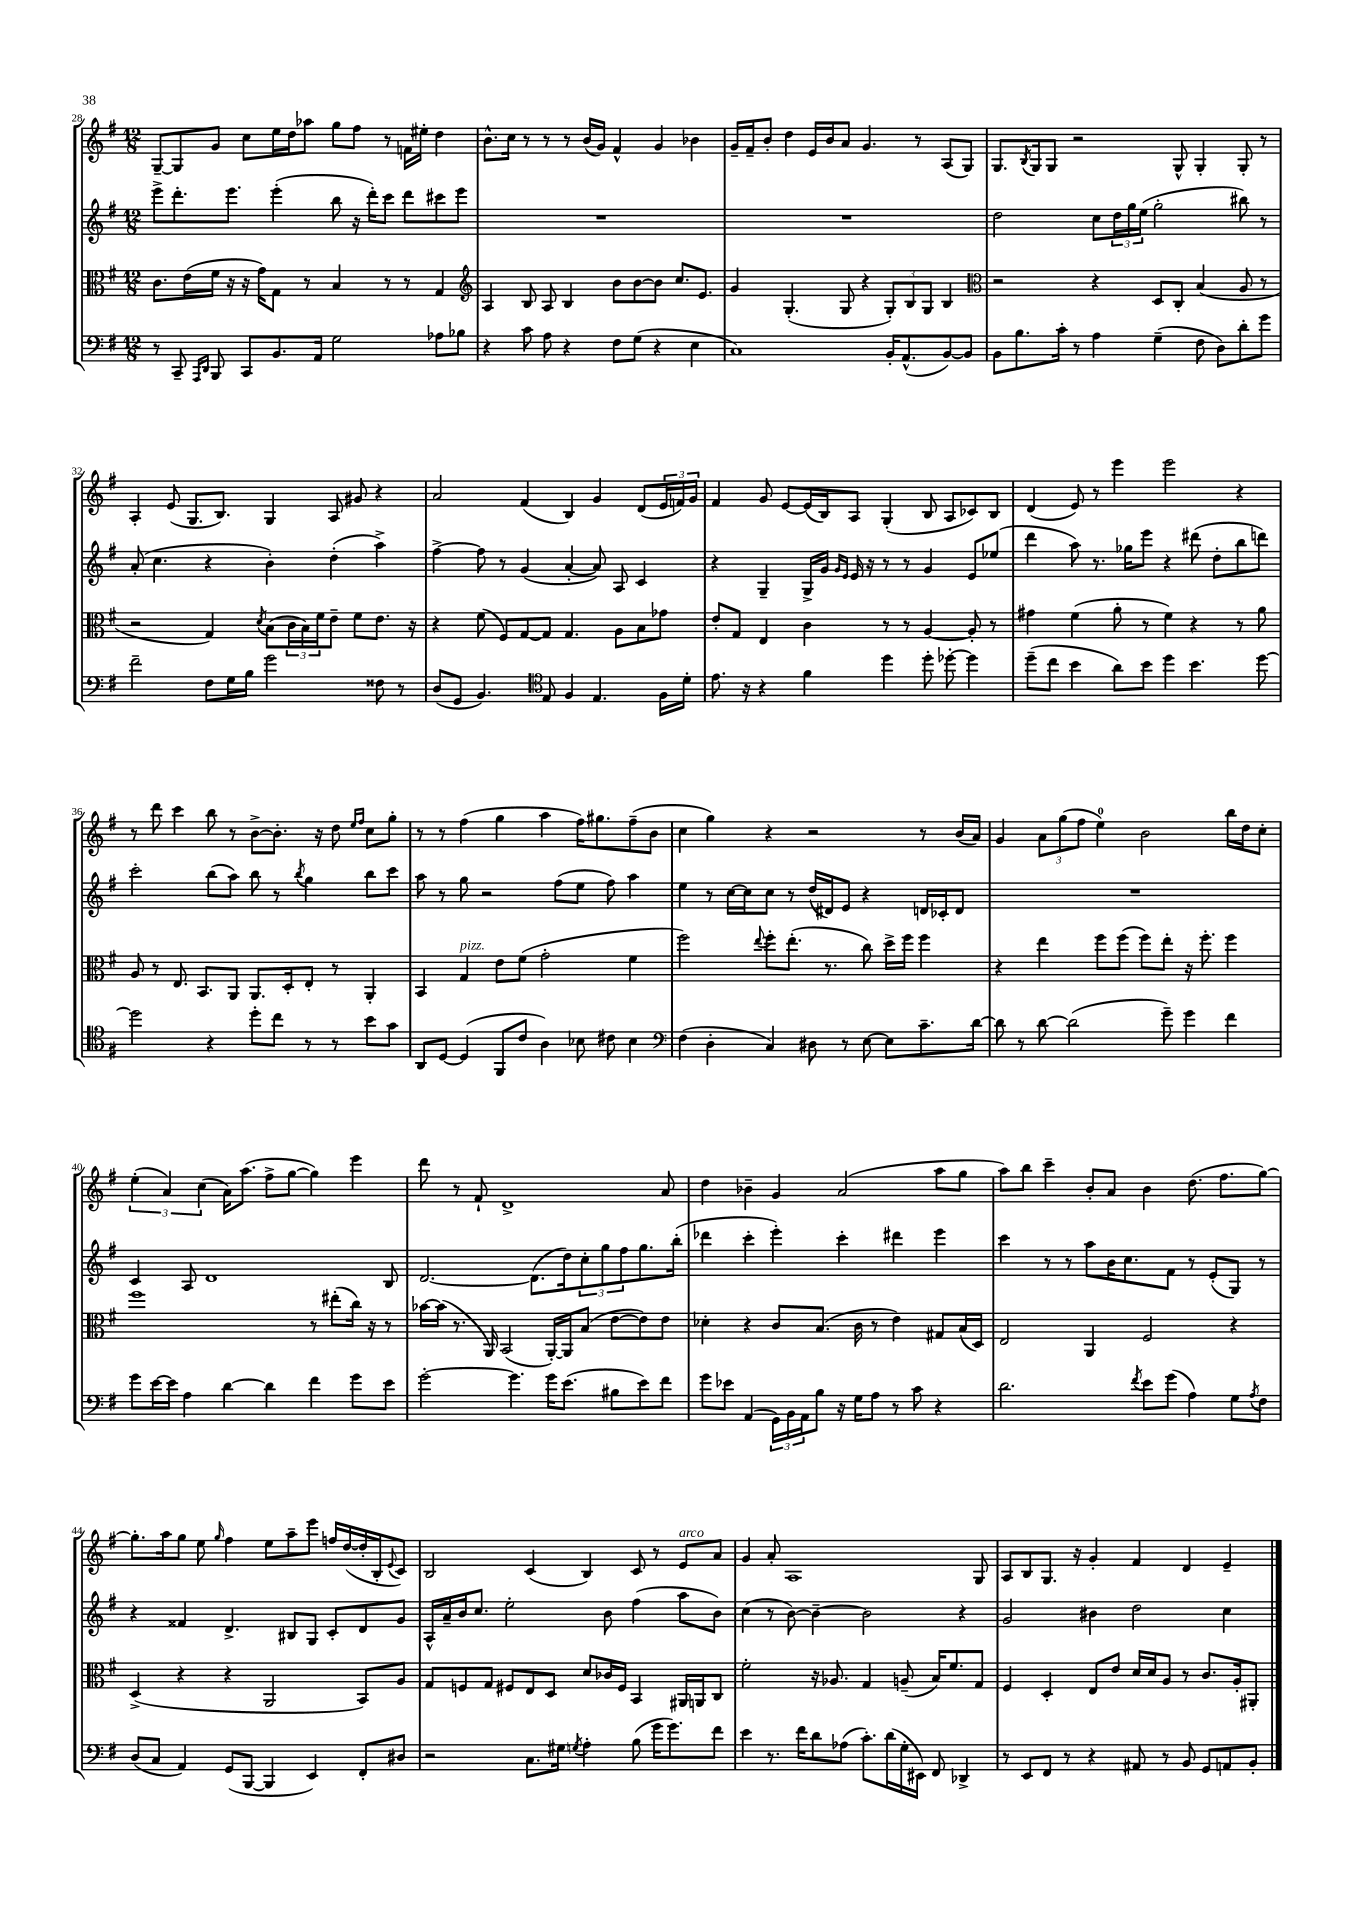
<<
\new StaffGroup <<
\new Staff = "s0" {
    \clef treble \key g \major \numericTimeSignature \time 12/8
    g8~-- g8 g'8 c''8 e''16 d''16 aes''8 g''8 fis''8 r8 f'16 eis''16-. d''4 |
    b'8.-^ c''16 r8 r8 r8 b'16( g'16) fis'4-^ g'4 bes'4 |
    g'16-- fis'16-- b'8-. d''4 e'16 b'16 a'8 g'4. r8 a8( g8) |
    g8. \acciaccatura { b8 } g16 g8 r2 g8-^ g4-. g8-. r8 |
    a4-. e'8( g8. b8.) g4 a8 gis'8 r4 |
    a'2 fis'4( b4) g'4 d'8( \tuplet 3/2 { e'16 f'16) g'16 } |
    fis'4 g'8 e'8~ e'16( b16) a8 g4-.( b8 a8 ces'8) b8 |
    d'4( e'8) r8 e'''4 e'''2 r4 |
    r8 d'''8 c'''4 b''8 r8 b'8~-> b'8.-. r16 d''8 \grace { e''16 fis''16 } c''8 g''8-. |
    r8 r8 fis''4( g''4 a''4 fis''16) gis''8. fis''8--( b'8 |
    c''4 g''4) r4 r2 r8 b'16( a'16) |
    g'4 \tuplet 3/2 { a'8 g''8( fis''8 } e''4-0) b'2 b''16 d''16 c''8-. |
    \tuplet 3/2 { e''4-.( a'4) c''4( } a'16) a''8.( fis''8-> g''8~ g''4) e'''4 |
    d'''8 r8 fis'8-! d'1-> a'8 |
    d''4 bes'4-- g'4 a'2( a''8 g''8 |
    a''8) b''8 c'''4-- b'8-. a'8 b'4 d''8.( fis''8. g''8~) |
    g''8.-. a''16 g''8 e''8 \grace { g''16 } fis''4 e''8 a''8-- e'''8 f''16 d''16~( d''16-. b16-. \appoggiatura { e'8 } c'8) |
    b2 c'4( b4) c'8 r8 e'8^\markup { \italic "arco" } a'8 |
    g'4 a'8-. a1 g8 |
    a8 b8 g8. r16 g'4-. fis'4 d'4 e'4-- \bar "|." |
}
\new Staff = "s1" {
    \clef treble \key g \major \numericTimeSignature \time 12/8
    e'''8-> d'''8.-. e'''8. e'''4-.( b''8 r16 d'''16-.) c'''8 d'''8 cis'''8 e'''8 |
    R1. |
    R1. |
    d''2 c''8 \tuplet 3/2 { d''16 g''16 e''16( } g''2-. bis''8) r8 |
    a'8-.( c''4. r4 b'4-.) d''4-.( a''4->) |
    fis''4~-> fis''8 r8 g'4( a'4~-. a'8) a8 c'4 |
    r4 g4-- g16-> g'16 \grace { g'16 e'16 } e'16 r16 r8 r8 g'4 e'8 ees''8( |
    d'''4 a''8) r8. ges''16 e'''8 r4 dis'''8( d''8-. b''8 d'''8) |
    c'''2-. b''8( a''8) b''8 r8 \acciaccatura { b''8 } g''4 b''8 c'''8 |
    a''8 r8 g''8 r2 fis''8( e''8 fis''8) a''4 |
    e''4 r8 c''16~ c''16 c''8 r8 d''16( dis'16) e'8 r4 d'16 ces'16-. d'8 |
    R1. |
    c'4 a8 d'1 b8 |
    d'2.~ d'8.( d''16) \tuplet 3/2 { c''8-. g''8 fis''8 } g''8. b''16-.( |
    des'''4 c'''4-. e'''4-.) c'''4-. dis'''4 e'''4 |
    c'''4 r8 r8 a''8 b'16 c''8. fis'8 r8 e'8-.( g8) r8 |
    r4 fisis'4 d'4.-> bis8 g8 c'8-. d'8 g'8 |
    a16-^ a'16-- b'16 c''8. e''2-. b'8 fis''4( a''8 b'8) |
    c''4( r8 b'8~) b'4~-- b'2 r4 |
    g'2 bis'4 d''2 c''4 \bar "|." |
}
\new Staff = "s2" {
    \clef alto \key g \major \numericTimeSignature \time 12/8
    c'8. e'16( fis'16 r16 r16 g'16) g8 r8 b4 r8 r8 g4 |
    \clef treble a4 b8 a8 b4 b'8 b'8~ b'8 c''8. e'8. |
    g'4 g4.-.( g8 r4 \tuplet 3/2 { g8-.) b8 g8 } b4 |
    \clef alto r2 r4 d8 c8-. b4( a8 r8 |
    r2 g4) \acciaccatura { d'8 } b8( \tuplet 3/2 { c'16 b16) fis'16 } e'8-- fis'8 e'8. r16 |
    r4 fis'8( fis8) g8~ g8 g4. a8 b8 ges'8 |
    e'8-. g8 e4 c'4 r8 r8 a4~ a8-. r8 |
    gis'4 fis'4( a'8-. r8 fis'4) r4 r8 a'8 |
    a8 r8 e8. b,8. a,8 a,8. d16-. e8-. r8 a,4-. |
    b,4 g4^\markup { \italic "pizz." } e'8 fis'8( g'2-. fis'4 |
    fis''2) \appoggiatura { e''8 } fis''8-. e''8.-.( r8. c''8) d''16-> fis''16 fis''4 |
    r4 e''4 fis''8 fis''8( fis''8) e''8-. r16 fis''8.-. fis''4 |
    fis''1 r8 eis''8-.( c''16) r16 r8 |
    bes'16~ bes'16( r8. a,16) b,2( a,16~-.) a,16 b8( e'8~ e'8) e'8 |
    des'4-. r4 c'8 b8.( c'16 r8 e'4) gis8 b16( d16) |
    e2 a,4 fis2 r4 |
    d4->( r4 r4 a,2 b,8) a8 |
    g8 f8 g8 fis8 e8 d8 d'8 ces'16 fis16 b,4 ais,16 a,16 c8 |
    fis'2-. r16 aes8. g4 a8--( b16) fis'8. g8 |
    fis4 d4-. e8 e'8 d'16 d'16 a8 r8 c'8. a16-. ais,8-. \bar "|." |
}
\new Staff = "s3" {
    \clef bass \key g \major \numericTimeSignature \time 12/8
    r8 c,8-- \grace { a,,16 d,16 } b,,8 c,8 b,8. a,16 g2 aes8 bes8 |
    r4 c'8 a8 r4 fis8 g8( r4 e4 |
    c1) b,16-. a,8.-^( b,8~) b,8 |
    b,8 b8. c'16-. r8 a4 g4--( fis8 d8) d'8-. g'8 |
    fis'2-- fis8 g16 b16 g'2 fisis8 r8 |
    d8( g,8 b,4.) \clef tenor e8 fis4 e4. fis16 d'16-. |
    e'8. r16 r4 fis'4 d''4 d''8-. des''8~-. des''4 |
    d''8--( c''8 b'4 a'8) b'8 d''4 b'4. d''8~ |
    d''2 r4 d''8-. c''8 r8 r8 b'8 g'8 |
    a,8 d8~ d4( fis,8 c'8 a4) bes8 cis'8 bes4 |
    \clef bass fis4( d4-. c4) dis8 r8 e8~ e8 c'8.-- d'16~ |
    d'8 r8 d'8~ d'2( g'8--) g'4 fis'4 |
    g'8 e'16~ e'16 a4 d'4~ d'4 fis'4 g'8 e'8 |
    g'2~-. g'4. g'16 e'8.( bis8 e'8) fis'8 |
    g'8 ees'8 a,4( \tuplet 3/2 { g,16) b,16 a,16 } b8 r16 g16 a8 r8 c'8 r4 |
    d'2. \acciaccatura { fis'8 } e'8 g'8( a4) g8 \acciaccatura { a8 } fis8 |
    d8( c8 a,4) g,8( b,,8~ b,,4 e,4) fis,8-. dis8 |
    r2 c8. gis16 \acciaccatura { g8 } a4-. b8( g'16 g'8.) fis'8 |
    e'4 r8. fis'16 d'8 aes8( c'8.-.) d'16( g16-. eis,16) fis,8 des,4-> |
    r8 e,8 fis,8 r8 r4 ais,8 r8 b,8 g,8 a,8 b,8-. \bar "|." |
}
>>
>>
\layout { \context { \Score currentBarNumber = #28 } }
